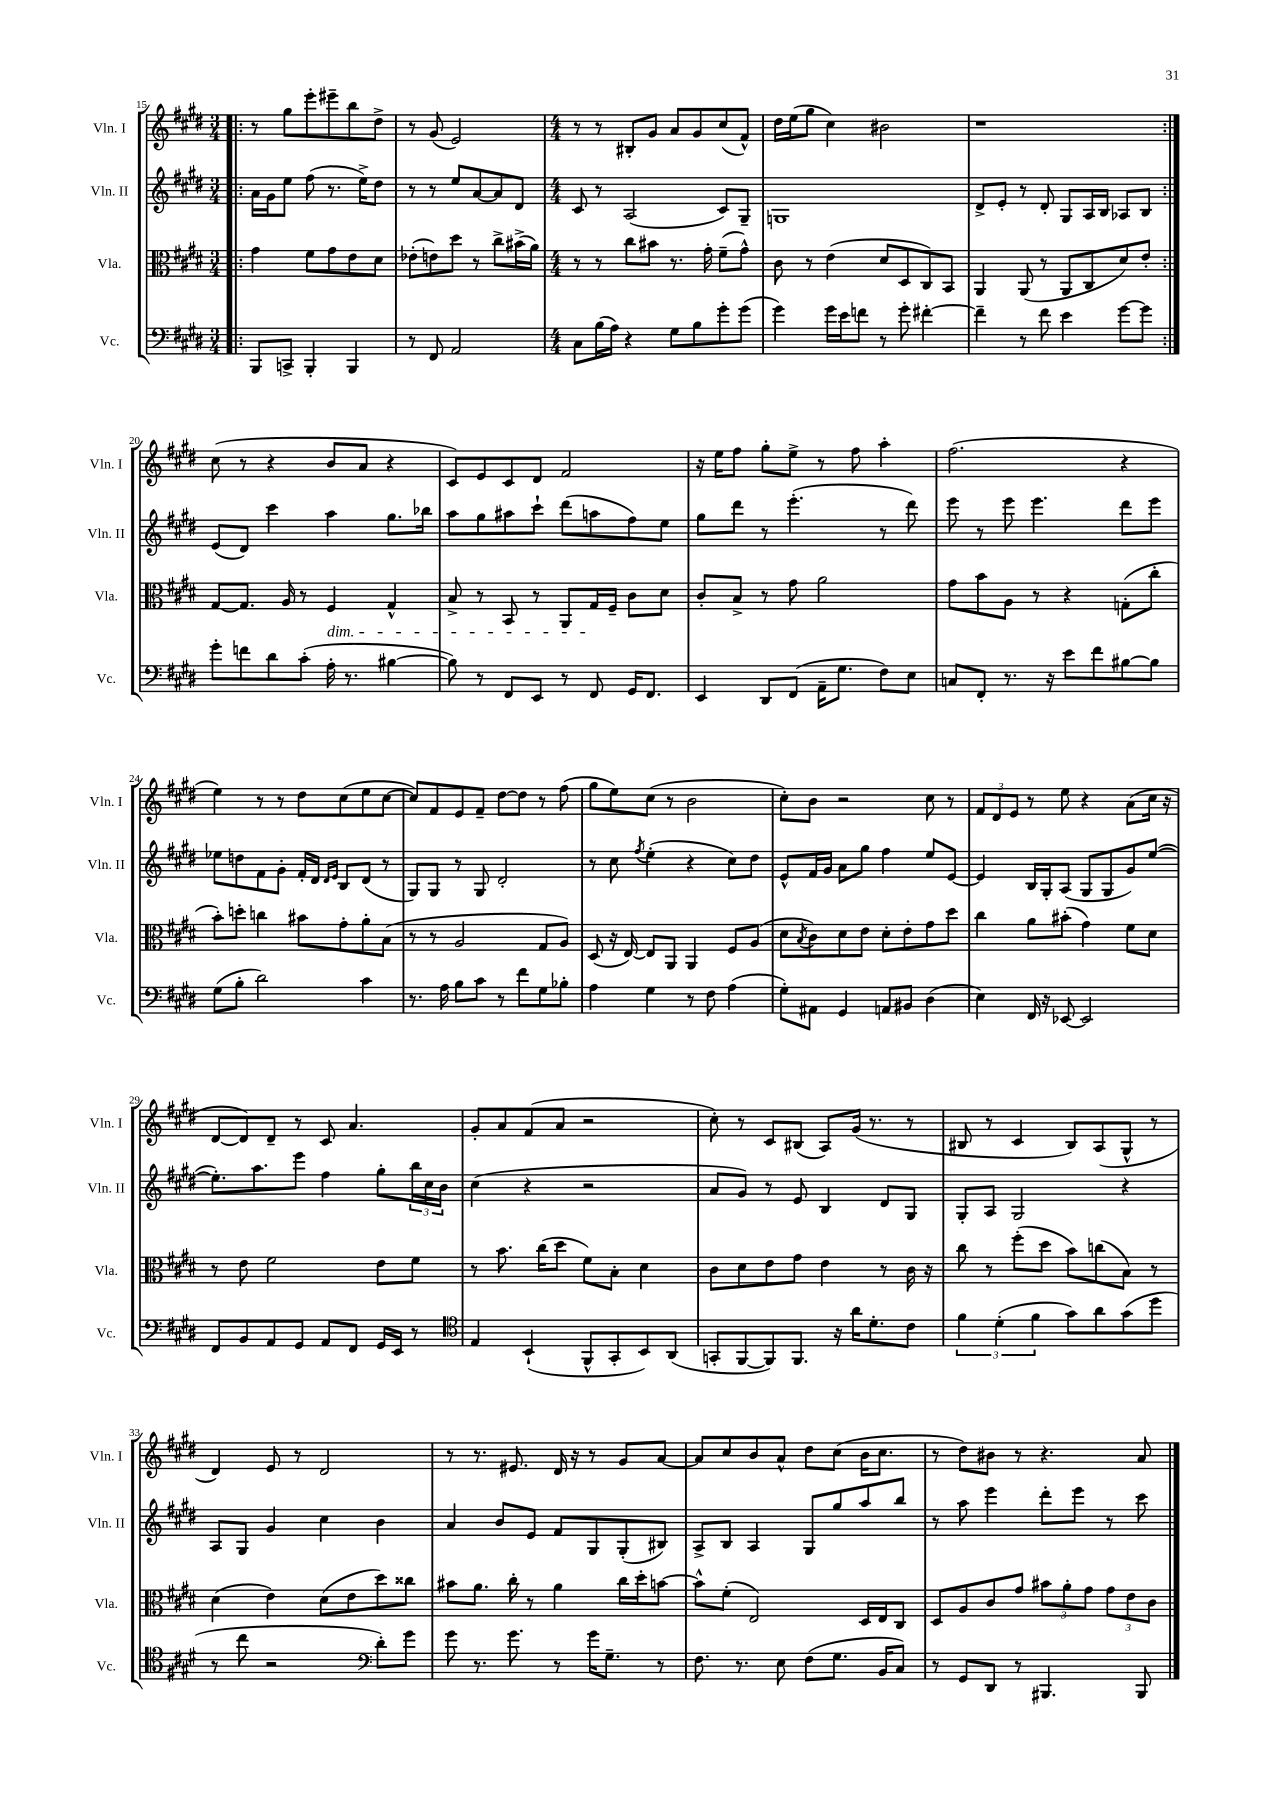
<<
\new StaffGroup <<
\new Staff = "s0" \with { instrumentName = "Vln. I" shortInstrumentName = "Vln. I" } {
    \clef treble \key e \major \numericTimeSignature \time 3/4
    \repeat volta 2 { \bar ".|:" r8 gis''8 e'''8-. eis'''8-- b''8 dis''8-> |
    r8 gis'8( e'2) |
    \numericTimeSignature \time 4/4 r8 r8 bis8-. gis'8 a'8 gis'8 cis''8( fis'8-^) |
    dis''16 e''16( gis''8 cis''4) bis'2 |
    r1 | }
    cis''8( r8 r4 b'8 a'8 r4 |
    cis'8) e'8 cis'8 dis'8 fis'2 |
    r16 e''16 fis''8 gis''8-. e''8-> r8 fis''8 a''4-. |
    fis''2.( r4 |
    e''4) r8 r8 dis''8 cis''8( e''8 cis''8~ |
    cis''8) fis'8 e'8 fis'8-- dis''8~ dis''8 r8 fis''8( |
    gis''8 e''8) cis''8( r8 b'2 |
    cis''8-.) b'8 r2 cis''8 r8 |
    \tuplet 3/2 { fis'8 dis'8 e'8 } r8 e''8 r4 a'8( cis''16 r16 |
    dis'8~ dis'8) dis'8-- r8 cis'8 a'4. |
    gis'8-. a'8 fis'8( a'8 r2 |
    cis''8-.) r8 cis'8 bis8( a8) gis'16( r8. r8 |
    bis8 r8 cis'4 bis8) a8( gis8-^ r8 |
    dis'4) e'8 r8 dis'2 |
    r8 r8. eis'8. dis'16 r16 r8 gis'8 a'8~ |
    a'8 cis''8 b'8 a'8-^ dis''8 cis''8( b'16 cis''8. |
    r8 dis''8) bis'8 r8 r4. a'8 \bar "|." |
}
\new Staff = "s1" \with { instrumentName = "Vln. II" shortInstrumentName = "Vln. II" } {
    \clef treble \key e \major \numericTimeSignature \time 3/4
    \repeat volta 2 { \bar ".|:" a'16 gis'16 e''8 fis''8( r8. e''16->) dis''8 |
    r8 r8 e''8 a'8~ a'8 dis'8 |
    \numericTimeSignature \time 4/4 cis'8 r8 a2( cis'8) gis8-- |
    g1 |
    dis'8-> e'8-. r8 dis'8-. gis8 a16 b16 aes8 b8 | }
    e'8( dis'8) cis'''4 a''4 gis''8. bes''16 |
    a''8 gis''8 ais''8 cis'''8-! dis'''8( a''8 fis''8) e''8 |
    gis''8 dis'''8 r8 e'''4.-.( r8 dis'''8) |
    e'''8 r8 e'''8 e'''4. dis'''8 e'''8 |
    ees''8 d''8 fis'8 gis'8-. fis'16-. dis'16 \grace { dis'16 e'16 } b8 dis'8( r8 |
    gis8) gis8 r8 gis8 dis'2-. |
    r8 cis''8 \acciaccatura { fis''8 } e''4-.( r4 cis''8) dis''8 |
    e'8-^ fis'16 gis'16 a'8 gis''8 fis''4 e''8 e'8~ |
    e'4 b16 gis16-. a8( gis8 gis8 gis'8) e''8~( |
    e''8.-.) a''8. e'''8 fis''4 gis''8-. \tuplet 3/2 { b''16 cis''16 b'16 } |
    cis''4( r4 r2 |
    a'8 gis'8) r8 e'8 b4 dis'8 gis8 |
    gis8-. a8 gis2 r4 |
    a8 gis8 gis'4 cis''4 b'4 |
    a'4 b'8 e'8 fis'8 gis8 gis8-.( bis8) |
    a8-> b8 a4 gis8 gis''8 a''8 b''8 |
    r8 a''8 e'''4 dis'''8-. e'''8 r8 cis'''8 \bar "|." |
}
\new Staff = "s2" \with { instrumentName = "Vla." shortInstrumentName = "Vla." } {
    \clef alto \key e \major \numericTimeSignature \time 3/4
    \repeat volta 2 { \bar ".|:" gis'4 fis'8 gis'8 e'8 dis'8 |
    ees'8-.( e'8) dis''8 r8 cis''8-> bis'16->( a'16) |
    \numericTimeSignature \time 4/4 r8 r8 cis''8 bis'8 r8. gis'16-. fis'8--( gis'8-^) |
    cis'8 r8 e'4( dis'8 dis8 cis8) b,8 |
    a,4 a,8( r8 a,8 cis8 dis'8) e'8-. | }
    gis8~ gis8. a16 r8 fis4\dim gis4-^ |
    b8-> r8 b,8 r8 a,8 gis16\! fis16-- cis'8 dis'8 |
    cis'8-. b8-> r8 gis'8 a'2 |
    gis'8 b'8 a8 r8 r4 g8-.( cis''8-. |
    b'8-.) d''8-. c''4 bis'8 gis'8-. a'8-. b8( |
    r8 r8 a2 gis8 a8) |
    dis8( r16 e16~) e8 a,8 a,4 fis8 a8( |
    dis'8 \acciaccatura { b8 } cis'8) dis'8 e'8 dis'8-. e'8-. gis'8 dis''8 |
    cis''4 a'8 bis'8-.( gis'4) fis'8 dis'8 |
    r8 e'8 fis'2 e'8 fis'8 |
    r8 b'8. cis''16( dis''8 fis'8) b8-. dis'4 |
    cis'8 dis'8 e'8 gis'8 e'4 r8 cis'16 r16 |
    cis''8 r8 fis''8-.( dis''8 b'8) c''8( b8) r8 |
    dis'4( e'4) dis'8( e'8 dis''8) cisis''8 |
    bis'8 a'8. cis''16-. r8 a'4 cis''16 dis''16-. b'8~ |
    b'8-^ fis'8-.( e2) dis16 e16 cis8 |
    dis8 a8 cis'8 gis'8 \tuplet 3/2 { bis'8 a'8-. gis'8 } \tuplet 3/2 { gis'8 e'8 cis'8 } \bar "|." |
}
\new Staff = "s3" \with { instrumentName = "Vc." shortInstrumentName = "Vc." } {
    \clef bass \key e \major \numericTimeSignature \time 3/4
    \repeat volta 2 { \bar ".|:" b,,8 c,8-> b,,4-. b,,4 |
    r8 fis,8 a,2 |
    \numericTimeSignature \time 4/4 cis8 b16( a16) r4 gis8 b8 gis'8-. gis'8( |
    gis'4) gis'16 e'16 f'8 r8 gis'8-. fis'4~-. |
    fis'4-- r8 fis'8 e'4 gis'8~ gis'8 | }
    gis'8-. f'8 dis'8 cis'8-.( a16-. r8. bis4~ |
    bis8) r8 fis,8 e,8 r8 fis,8 gis,16 fis,8. |
    e,4 dis,8 fis,8( a,16-- gis8. fis8) e8 |
    c8 fis,8-. r8. r16 e'8 fis'8 bis8~ bis8 |
    gis8( b8-. dis'2) cis'4 |
    r8. a16 b8 cis'8 r8 fis'8 gis8 bes8-. |
    a4 gis4 r8 fis8 a4( |
    gis8-.) ais,8 gis,4 a,8 bis,8 dis4( |
    e4) fis,16 r16 ees,8~ ees,2 |
    fis,8 b,8 a,8 gis,8 a,8 fis,8 gis,16 e,16 r8 |
    \clef tenor e4 b,4-!( fis,8-^ gis,8-. b,8) a,8( |
    g,8-. fis,8~ fis,8) fis,8. r16 a'16 dis'8.-. cis'8 |
    \tuplet 3/2 { fis'4 dis'4-.( fis'4 } gis'8) a'8 gis'8( dis''8 |
    r8 cis''8 r2 \clef bass dis'8-.) gis'8 |
    gis'8 r8. gis'8. r8 gis'16 gis8.-- r8 |
    fis8. r8. e8 fis8( gis8. b,16 cis8) |
    r8 gis,8 dis,8 r8 bis,,4. bis,,8 \bar "|." |
}
>>
>>
\layout { \context { \Score currentBarNumber = #15 } }
